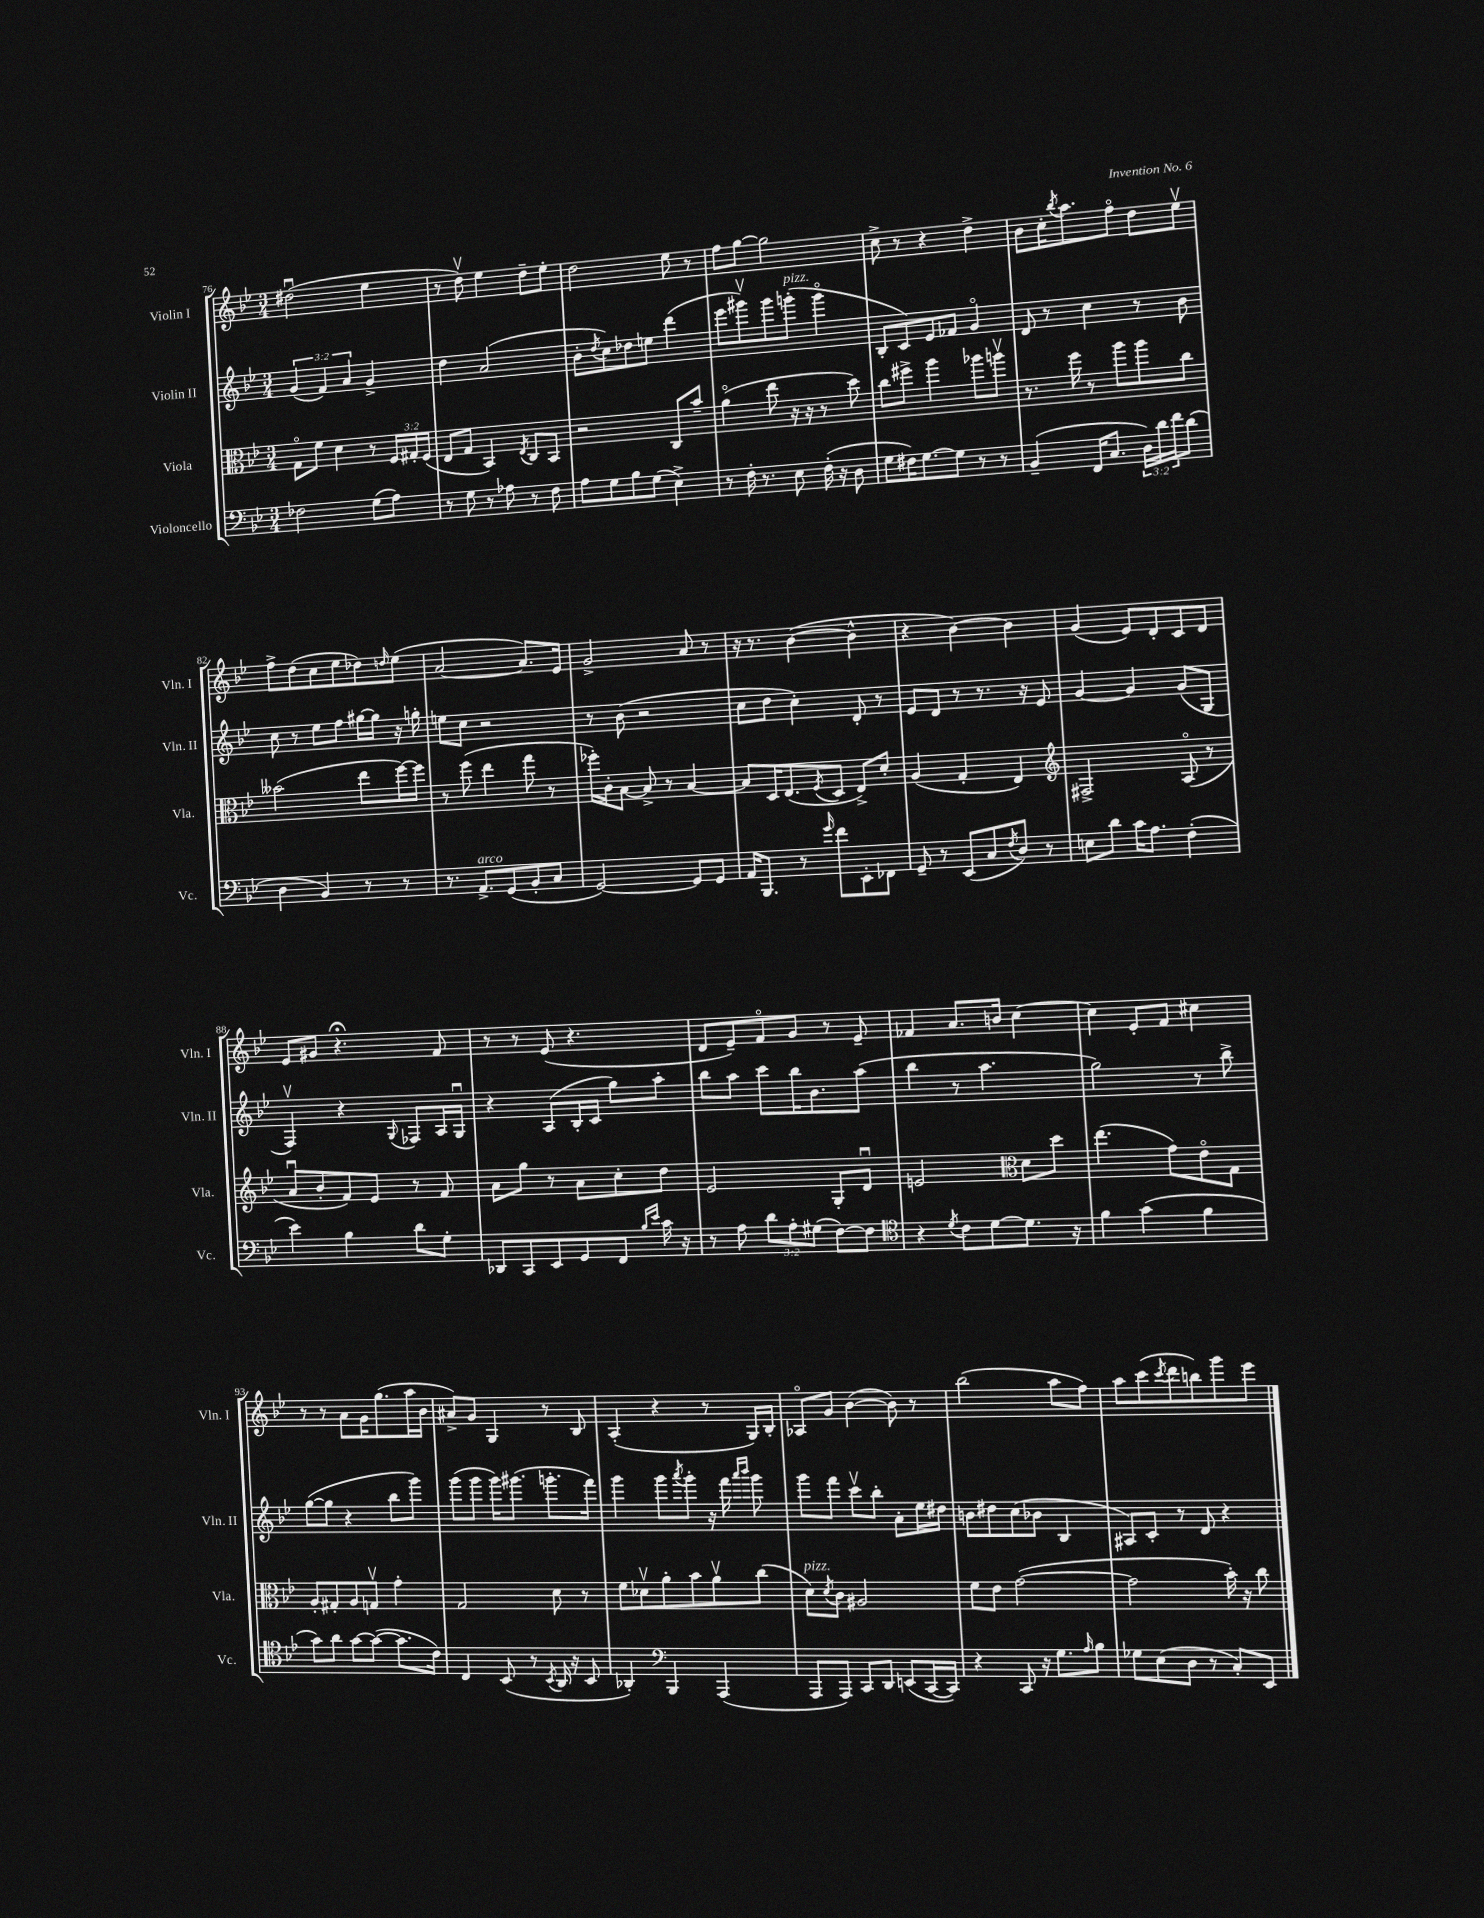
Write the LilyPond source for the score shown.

<<
\new StaffGroup <<
\new Staff = "s0" \with { instrumentName = "Violin I" shortInstrumentName = "Vln. I" } {
    \clef treble \key bes \major \numericTimeSignature \time 3/4
    dis''2\downbow( ees''4 |
    r8 d''8\upbow) ees''4 d''8-- ees''8-. |
    d''2 ees''8 r8 |
    f''8 g''8~ g''2 |
    c''8-> r8 r4 d''4-> |
    bes'8 c''16-. \acciaccatura { bes''8 } a''8. f''8\flageolet d''8 ees''8\upbow |
    f''8-> d''8( c''8 ees''8 des''8) \grace { d''16 } ees''8( |
    a'2~ a'8.) ees'16 |
    g'2-> a'8 r8 |
    r16 r8. bes'4~( bes'4-^ |
    r4 bes'4~) bes'4 |
    g'4( ees'8) d'8-. c'8 d'8 |
    ees'8 gis'8 r4.\fermata f'8 |
    r8 r8 ees'8( r4. |
    d'8 ees'8--) f'8\flageolet g'8 r8 ees'8-- |
    fes'4 a'8. b'16 c''4~ |
    c''4 ees'8-. f'8 cis''4 |
    r8 r8 a'8 g'16 g''8.( a''16 bes'16 |
    ais'8->) g'8 g4 r8 bes8 |
    a4-.( r4 r8 g16) bes16-. |
    aes8\flageolet g'8 bes'4~( bes'8) r8 |
    bes''2( a''8 f''8) |
    a''8 c'''8( \acciaccatura { c'''8 } d'''8 b''8) g'''8 ees'''8 \bar "|." |
}
\new Staff = "s1" \with { instrumentName = "Violin II" shortInstrumentName = "Vln. II" } {
    \clef treble \key bes \major \numericTimeSignature \time 3/4 \override Staff.TupletNumber.text = #tuplet-number::calc-fraction-text
    \tuplet 3/2 { g'4( f'4) a'4 } g'4-> |
    d''4 a'2( |
    bes'8-. \acciaccatura { d''8 } c''8) des''8 e''8 d'''4( |
    ees'''8 gis'''8\upbow) gis'''8 g'''8-.^\markup { \italic "pizz." }( g'''4\flageolet |
    bes8-. c'8) ees'8 fes'8 g'4\flageolet |
    d'8 r8 c''4 r8 bes'8 |
    c''8 r8 ees''8 f''8 gis''16~ gis''16 r16 g''16-. |
    e''8 c''8 r2 |
    r8 bes'8( r2 |
    c''8 d''8 c''4-.) d'8-. r8 |
    ees'8 d'8 r8 r8. r16 ees'8 |
    g'4~ g'4 g'8( g8 |
    f4\upbow) r4 \appoggiatura { g8 } fes8 a16 g16\downbow |
    r4 a8( bes16-. c'16 g''8) a''8-. |
    bes''8 a''8 c'''8 bes''16 bes'8. a''8( |
    bes''4 r8 a''4. |
    g''2) r8 bes''8-> |
    g''8~( g''8 r4 bes''8 g'''8) |
    g'''8( g'''8 g'''16) gis'''8.( g'''8.-. f'''16) |
    g'''4 g'''8 \acciaccatura { a'''8 } g'''8-. r16 f'''16 \grace { a'''16 bes'''16 } g'''8 |
    g'''8 f'''8 c'''8\upbow bes''8-. a'8-. ees''16 dis''16 |
    b'8 dis''8 c''8( bes'8 bes4 |
    ais8) c'8-. r8 d'8 r4 \bar "|." |
}
\new Staff = "s2" \with { instrumentName = "Viola" shortInstrumentName = "Vla." } {
    \clef alto \key bes \major \numericTimeSignature \time 3/4 \override Staff.TupletNumber.text = #tuplet-number::calc-fraction-text
    g8\flageolet f'8 d'4 r8 \tuplet 3/2 { f16 gis16-. f16( } |
    ees8 g8 bes,4) \acciaccatura { ees8 } c8 bes,8 |
    r2 c8 bes'8-- |
    a'4\flageolet( ees''8 r16 r16 r8 d''8) |
    c''8 fis''8-> a''4 aes''8 a''8\upbow |
    r8. f''16 r8 a''8 a''8 c''8 |
    beses'2( ees''8 f''16~) f''16 |
    r8 f''8( ees''4 g''8 r8 |
    fes''16-.) c'16-. bes8~ bes8-> r8 bes4~ |
    bes8 d16 ees8.( \acciaccatura { f8 } d8 ees8->) d'8-. |
    a4( g4-. ees4) |
    \clef treble fis2-> a8\flageolet( r8 |
    a'8\downbow bes'8-. f'8) ees'8 r8 f'8 |
    a'8 g''8 r8 a'8 c''8-. d''8 |
    ees'2 g8-. d'8\downbow |
    e'2 \clef alto d'8 d''8 |
    ees''4.( g'8) ees'8\flageolet g8 |
    a8-. gis8-. a8 g8\upbow g'4-. |
    g2 d'8 r8 |
    f'8 des'8\upbow a'8-. bes'8 a'8\upbow c''8( |
    d'8^\markup { \italic "pizz." }) \acciaccatura { d'8 } c'8 ais2 |
    f'8 ees'8 g'2~( |
    g'2 bes'16-.) r16 c''8 \bar "|." |
}
\new Staff = "s3" \with { instrumentName = "Violoncello" shortInstrumentName = "Vc." } {
    \clef bass \key bes \major \numericTimeSignature \time 3/4 \override Staff.TupletNumber.text = #tuplet-number::calc-fraction-text
    fes2 g8( a8) |
    r8 g8 r8 aes8 r8 f8 |
    a8 g8 bes8 g8( ees4->) |
    r8 f16-. r8. ees8 f16-.( r16 d8 |
    g8 fis16) g8.~ g8 r8 r8 |
    bes,4--( f,16 c8. \tuplet 3/2 { d16) d'16 f'16 } d'8( |
    d4 bes,4) r8 r8 |
    r8. a,8.->^\markup { \italic "arco" } g,8( bes,8-. c8 |
    g,2~) g,8 g,8 |
    a,16 bes,,8. r8 \grace { g'16 } f'8 ees,8-. fes,8 |
    g,8-- r8 ees,8( c8 \acciaccatura { f8 } d8) r8 |
    e8 d'8 c'16 a8. f4-.( |
    ees'4) bes4 d'8 g8-. |
    des,8 c,8 ees,8 g,8 f,8 \grace { bes16 ees'16 } c'16 r16 |
    r8 a8 \tuplet 3/2 { d'8 a8-. gis8( } f8~) f8 |
    \clef tenor r4 \acciaccatura { d'8 } c'8 d'8~ d'8. r16 |
    f'4 g'4( f'4 |
    g'8) a'8 g'8~ g'8~( g'8. c'16) |
    c4 bes,8( r8 \acciaccatura { bes,8 } a,16 r16 bes,8 |
    aes,4-.) \clef bass bes,,4 a,,4( |
    a,,8 a,,8) c,8 d,8 e,8( c,16~ c,16) |
    r4 c,8 r16 g8. \grace { a16 } bes8 |
    ges8 ees8( d8 r8 c8-.) ees,8 \bar "|." |
}
>>
>>
\layout { \context { \Score currentBarNumber = #76 } }
